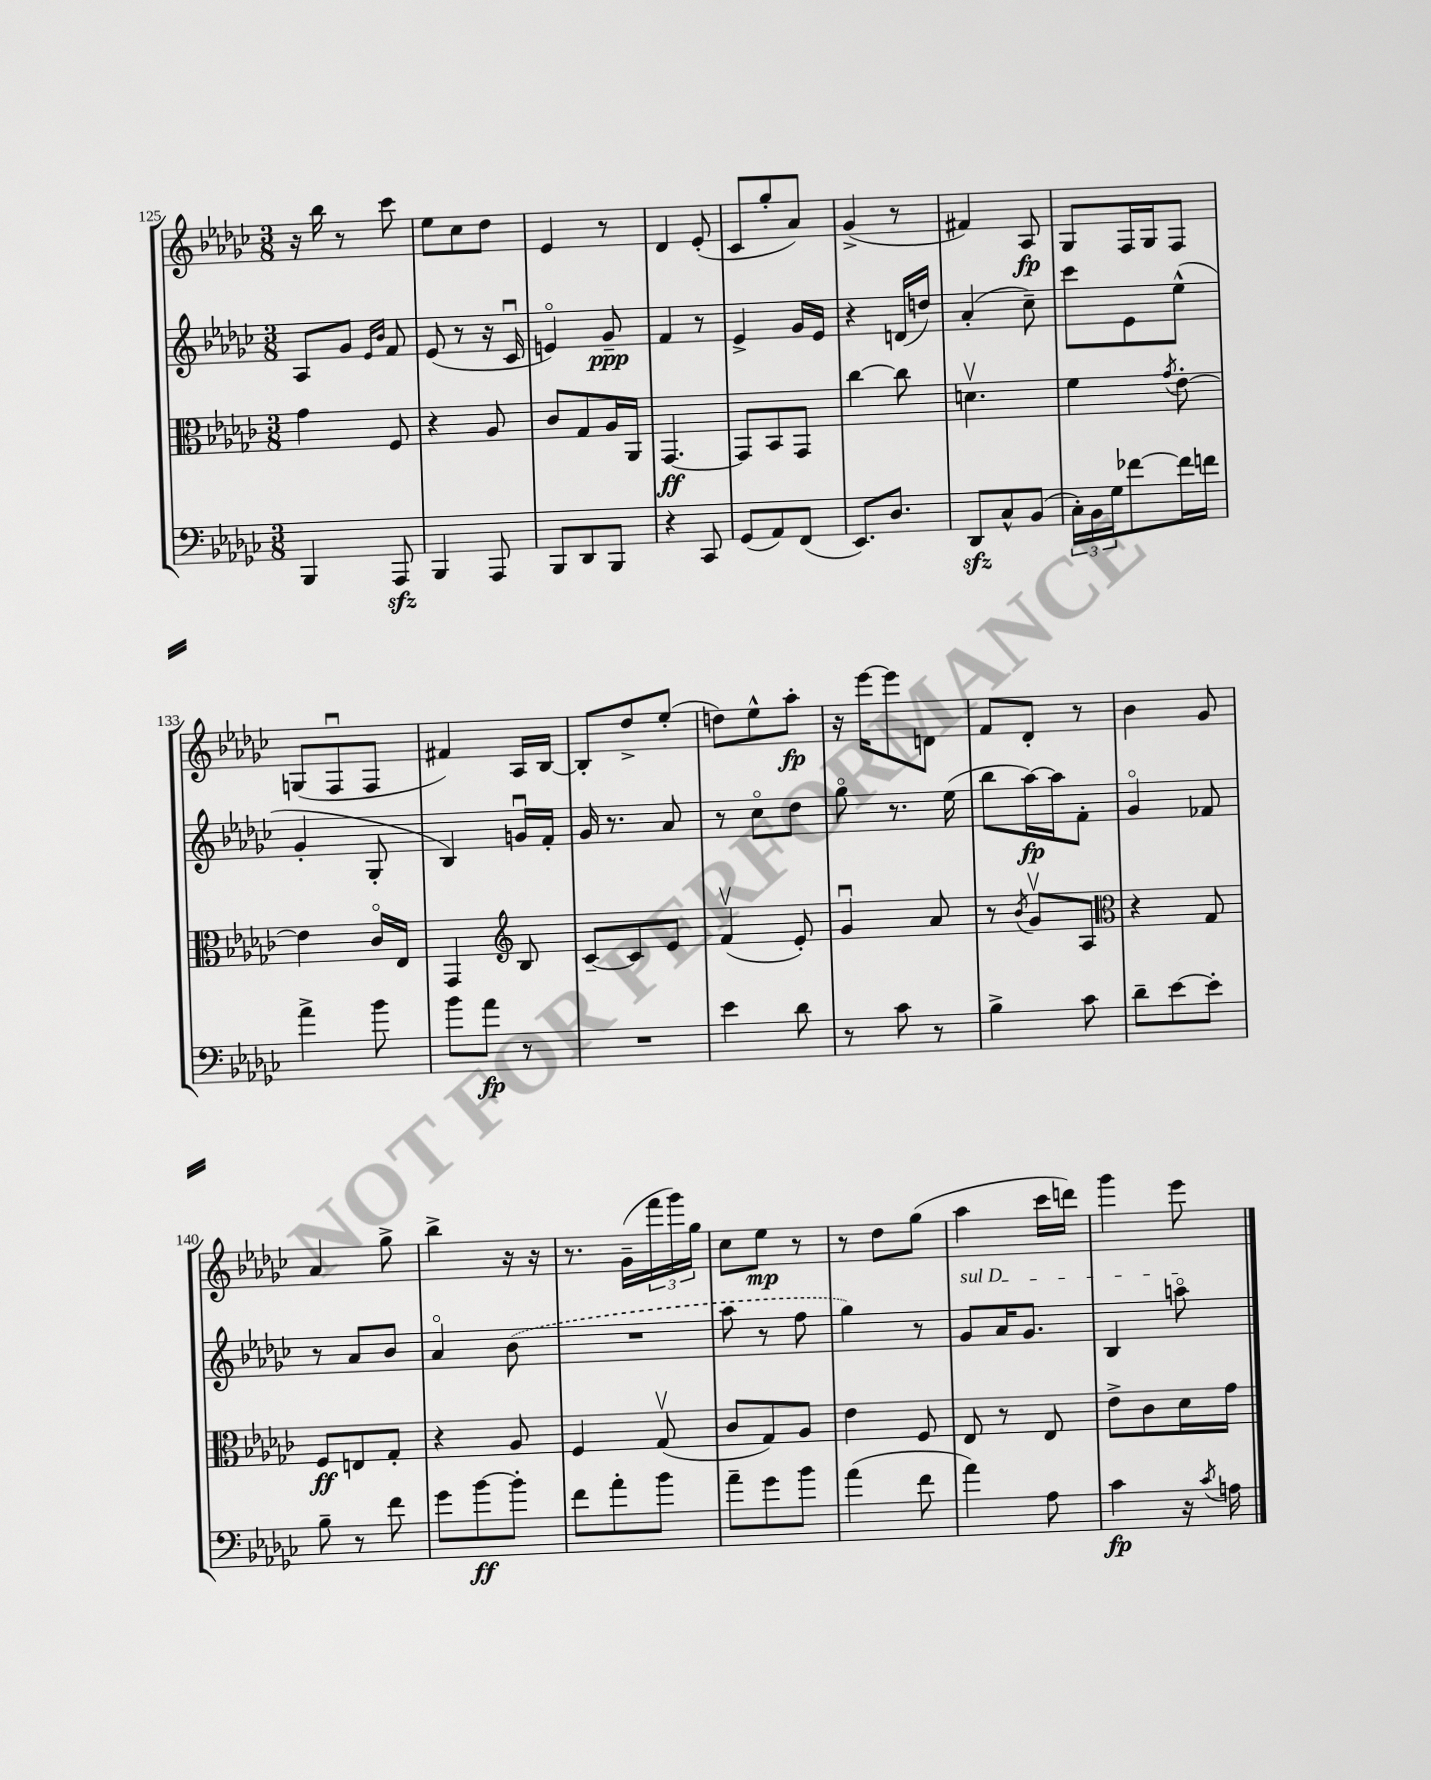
<<
\new StaffGroup <<
\new Staff = "s0" {
    \clef treble \key ges \major \numericTimeSignature \time 3/8
    r16 bes''16 r8 ces'''8 |
    ees''8 ces''8 des''8 |
    ees'4 r8 |
    des'4 ees'8-.( |
    ces'8 ges''8-. aes'8) |
    ges'4->( r8 |
    fis'4) aes8\fp |
    ges8 f16 ges16 f8 |
    g8( f8\downbow f8 |
    fis'4) aes16 bes16~ |
    bes8-. des''8-> ees''8-.( |
    d''8) ees''8-^ aes''8-.\fp |
    r16 ees'''16~ ees'''8 d'8 |
    f'8 des'8-. r8 |
    bes'4 ges'8 |
    aes'4 ges''8-> |
    bes''4-> r16 r16 |
    r8. ges'16--( \tuplet 3/2 { f'''16 ges'''16) ges''16 } |
    ces''8 ees''8\mp r8 |
    r8 des''8 ges''8( |
    aes''4 ces'''16 d'''16) |
    ges'''4 ees'''8 \bar "|." |
}
\new Staff = "s1" {
    \clef treble \key ges \major \numericTimeSignature \time 3/8
    aes8 ges'8 \grace { ees'16 bes'16 } f'8 |
    ees'8( r8 r16 ces'16\downbow |
    e'4\flageolet) ges'8--\ppp |
    f'4 r8 |
    ees'4-> ges'16 ees'16 |
    r4 d'16( d''16) |
    aes'4-.( ces''8--) |
    ces'''8 ees'8 ees''8-^( |
    ges'4-. ges8-. |
    bes4) g'16\downbow f'16-. |
    ges'16 r8. aes'8 |
    r8 ces''8\flageolet des''8 |
    ges''8\flageolet r8. ees''16( |
    bes''8 aes''16~\fp) aes''16 f'8-. |
    ges'4\flageolet fes'8 |
    r8 aes'8 bes'8 |
    aes'4\flageolet \once \slurDashed bes'8( |
    R4. |
    aes''8 r8 f''8 |
    ges''4) r8 |
    \once \override TextSpanner.bound-details.left.text = \markup { \italic "sul D" } ges'8\startTextSpan aes'16 ges'8. |
    bes4 a''8\flageolet\stopTextSpan \bar "|." |
}
\new Staff = "s2" {
    \clef alto \key ges \major \numericTimeSignature \time 3/8
    ges'4 f8 |
    r4 aes8 |
    ces'8 ges8 aes16 aes,16 |
    ges,4.~\ff |
    ges,8 bes,8 ges,8 |
    ces''4~ ces''8 |
    d'4.\upbow |
    f'4 \acciaccatura { ges'8 } ees'8~-. |
    ees'4 ces'16\flageolet ees16 |
    ges,4 \clef treble bes8 |
    ces'8~-- ces'8 ees'8 |
    f'4\upbow( ees'8-.) |
    ges'4\downbow aes'8 |
    r8 \acciaccatura { bes'8 } ges'8\upbow aes8 |
    \clef alto r4 ges8 |
    f8\ff e8 ges8-. |
    r4 aes8 |
    f4 ges8\upbow( |
    ces'8 ges8) aes8 |
    ees'4 f8 |
    ees8 r8 ees8 |
    ees'8-> ces'8 des'16 ges'16 \bar "|." |
}
\new Staff = "s3" {
    \clef bass \key ges \major \numericTimeSignature \time 3/8
    bes,,4 aes,,8\sfz |
    bes,,4 aes,,8 |
    bes,,8 des,8 bes,,8 |
    r4 ces,8 |
    ges,8( aes,8) f,8( |
    ees,8.) des8. |
    des,8\sfz ces8-^ bes,8( |
    \tuplet 3/2 { ces16-.) bes,16 ges16 } fes'8~ fes'16 f'16 |
    aes'4-> bes'8 |
    bes'8 aes'8\fp r8 |
    R4. |
    ees'4 des'8 |
    r8 ces'8 r8 |
    bes4-> ces'8 |
    des'8-- ees'8~ ees'8-. |
    bes8-- r8 f'8 |
    ges'8 bes'8~\ff bes'8-. |
    f'8 aes'8-. bes'8 |
    aes'8-- ges'8 bes'8 |
    aes'4( f'8 |
    aes'4) aes8 |
    ces'4\fp r16 \acciaccatura { ces'8 } a16 \bar "|." |
}
>>
>>
\layout { \context { \Score currentBarNumber = #125 } }
